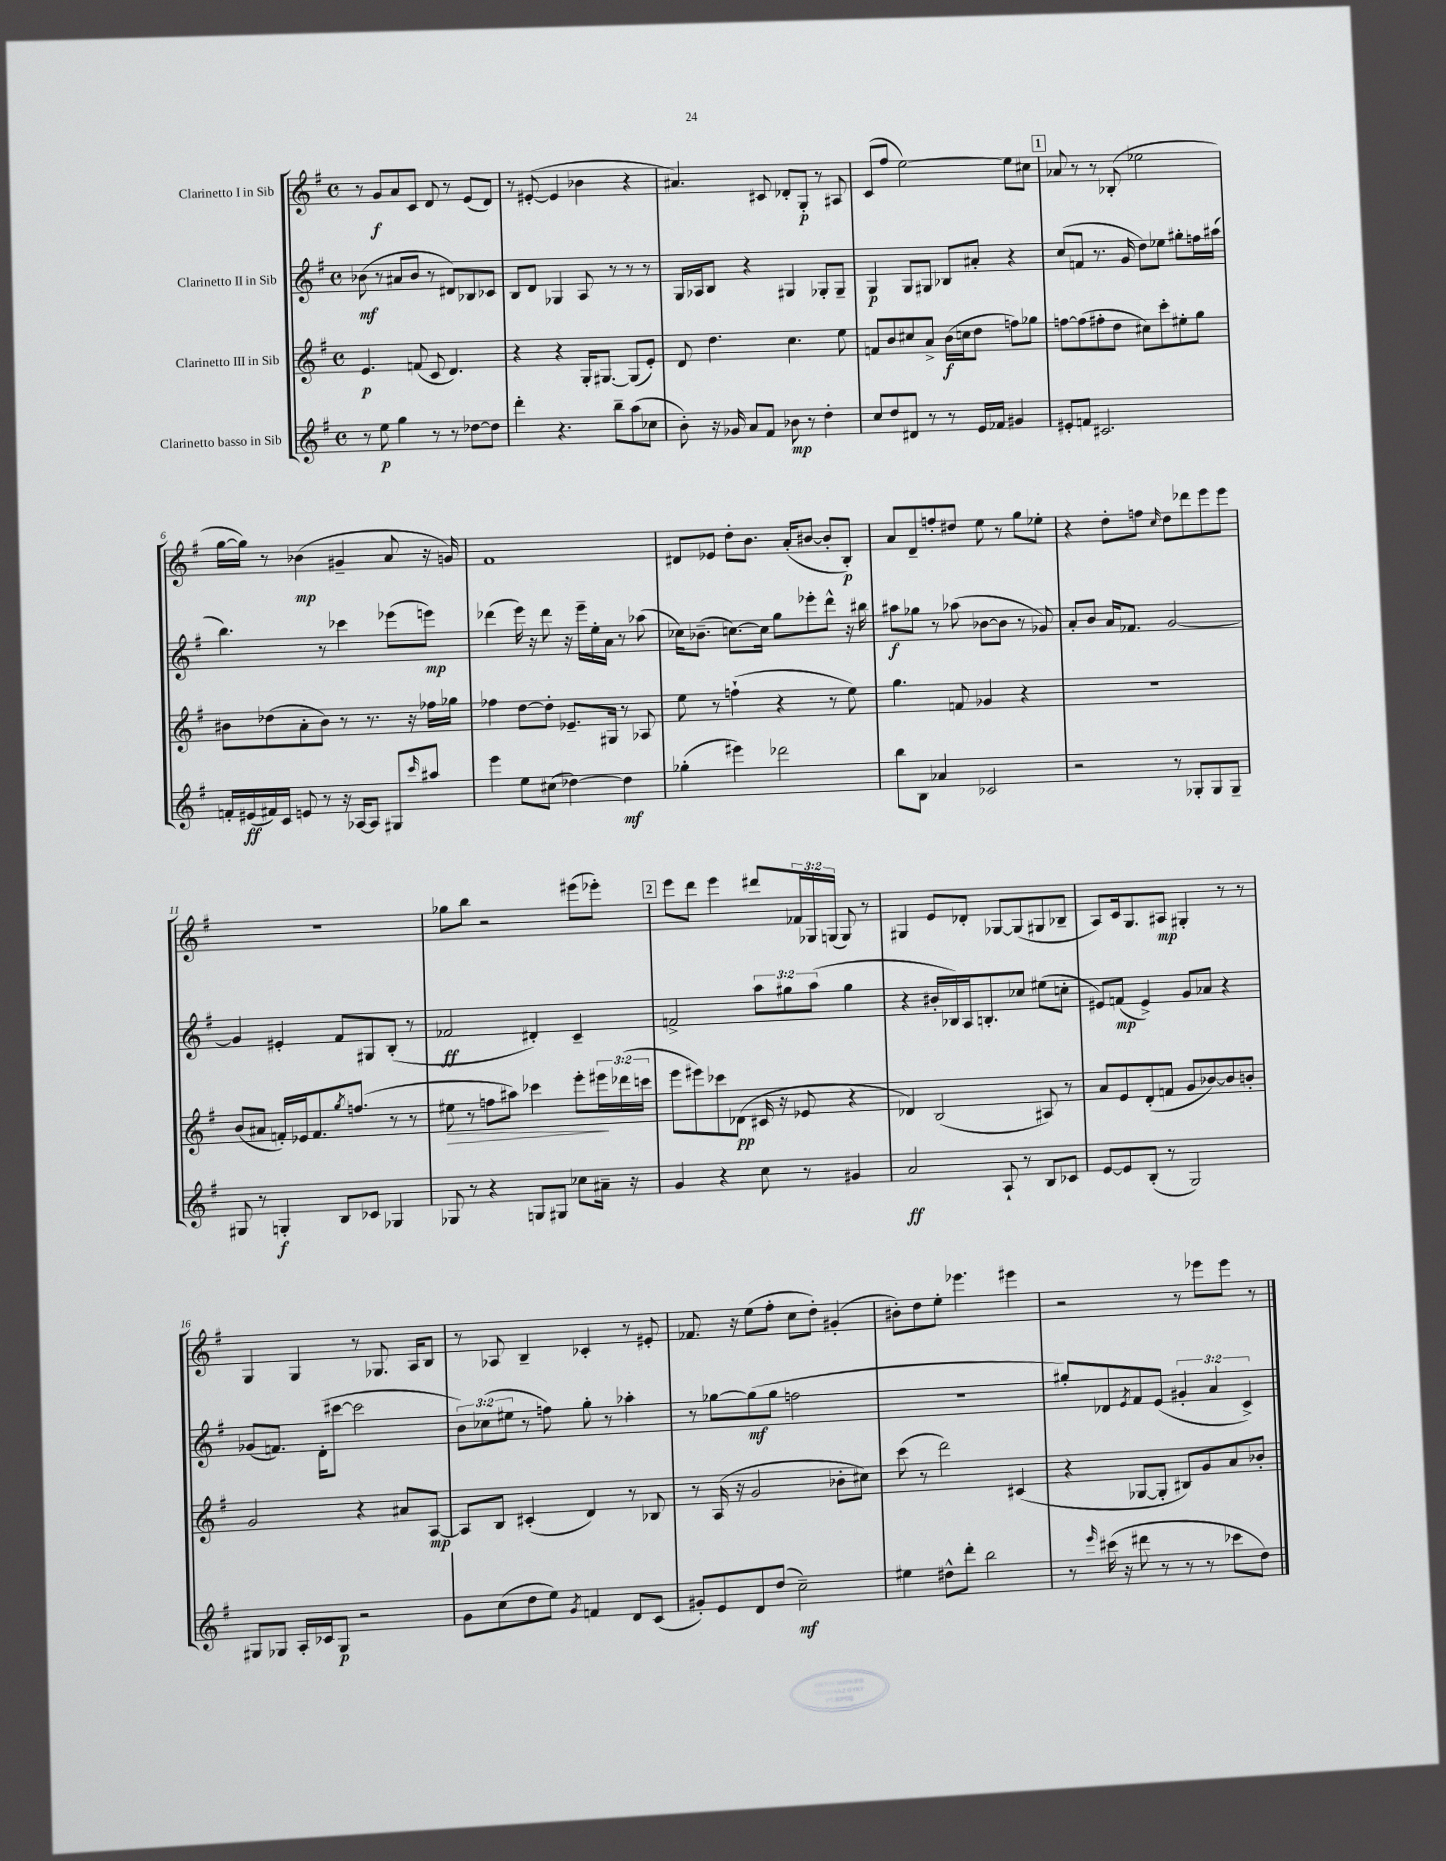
<<
\new StaffGroup <<
\new Staff = "s0" \with { instrumentName = "Clarinetto I in Sib" } {
    \clef treble \key g \major \defaultTimeSignature \time 4/4 \override Staff.TupletNumber.text = #tuplet-number::calc-fraction-text
    r8 g'8\f a'8 c'8 d'8 r8 e'8( d'8) |
    r8 eis'8~-.( eis'4 bes'4 r4 |
    ais'4.) cis'8 des'8-. g8-.\p r8 ais8 |
    c'8( fis''8 e''2~) e''8 cis''8 |
    \mark \markup { \box "1" } aes'8 r8 r8 bes8-.( ees''2 |
    g''16~ g''16) r8 bes'4\mp( gis'4-- a'8 r16 g'16) |
    fis'1 |
    dis'8 ees'8 d''8-. b'8. a'16-.( bis'8~ bis'8-. b8-.\p) |
    a'8 d'8-- f''8-. dis''8 e''8 r8 g''8 ees''8-. |
    r4 d''8-. f''8 \grace { c''16 } d''8 des'''8 e'''8 e'''8 |
    r1 |
    ges''8 b''8 r2 eis'''8( ees'''8-.) |
    \mark \markup { \box "2" } e'''8 d'''8 e'''4 dis'''8 \tuplet 3/2 { fes'16 ges16 g16( } g8) r8 |
    gis4 e'8 des'8-. ges8~ ges8( gis8 bes8-- |
    a8) c'16 g8. ais8\mp gis4-. r8 r8 |
    g4 g4 r8 ges8. a16 b8 |
    r8 aes8 b4-- ces'4-. r8 eis'8-. |
    fes'8. r16 e''8( fis''8-. c''8 d''8-.) gis'4-.( |
    bis'8-.) d''8 e''8-. ees'''4. eis'''4 |
    r2 r8 ees'''8 ees'''8 r8 \bar "|." |
}
\new Staff = "s1" \with { instrumentName = "Clarinetto II in Sib" } {
    \clef treble \key g \major \defaultTimeSignature \time 4/4 \override Staff.TupletNumber.text = #tuplet-number::calc-fraction-text
    bes'8\mf( r8 ais'8 bes'8 r8 dis'8) bes8 ces'8 |
    b8 d'8 ges4 a8 r8 r8 r8 |
    g16 aes16 b8 r4 gis4 ges8-. ges8-- |
    g4\p g8 gis8 bes8 ais'8-. r4 |
    \mark \markup { \box "1" } c''8( f'8 r8. g'16 d''8) ees''8 gis''8-. f''16 ais''16( |
    b''4.) r8 ces'''4 ees'''8( e'''8\mp) |
    des'''4( e'''16) r16 des'''8 r16 e'''16-- e''16-. a'16 r8 aes''8( |
    ces''16) bes'8.--( c''8.~) c''16 g''8 ees'''8-. d'''8-^ r16 bis''16 |
    ais''8\f ges''8 r8 aes''8( bes'8~ bes'8 r8 ges'8) |
    a'8-. b'8 a'16 fes'8. g'2~ |
    g'4 eis'4-. fis'8 gis8 b8-.( r8 |
    fes'2\ff dis'4-.) c'4-- |
    \mark \markup { \box "2" } f'2-> \tuplet 3/2 { a''8 gis''8 a''8( } gis''4 |
    r4 bis'16-. bes16) a16 b8.-. ces''8 eis''8( c''8-. |
    eis'8) f'8\mp( eis'4->) g'8 aes'8 r4 |
    ges'8( f'8.) d'16-.( cis'''8~ cis'''2 |
    \tuplet 3/2 { b'8) ces''8( eis''8 } r8 f''8) g''8-. r8 aes''4-. |
    r8 ges''8~ ges''8\mf( ges''8 f''2 |
    r1 |
    gis''8-.) des'8 \acciaccatura { e'8 } fis'8 e'8( \tuplet 3/2 { gis'4-. a'4 c'4->) } \bar "|." |
}
\new Staff = "s2" \with { instrumentName = "Clarinetto III in Sib" } {
    \clef treble \key g \major \defaultTimeSignature \time 4/4 \override Staff.TupletNumber.text = #tuplet-number::calc-fraction-text
    e'4.\p f'8( c'8 d'4.) |
    r4 r4 g16-. gis8.~ gis8( e'8-.) |
    d'8 d''4. c''4. e''8 |
    f'8 b'8 cis''8 a'8-> b'16\f( c''16 d''8 f''8) ges''8 |
    \mark \markup { \box "1" } f''8~ f''8( fis''8-. d''8 cis''8) c'''8-. eis''8-. g''8 |
    bis'8 des''8( a'8-. bis'8) r8 r8. r16 fes''16 ges''16 |
    fes''4 d''8~ d''8-. ees'8.-- gis16 r8 aes8 |
    e''8 r8 f''4-!( r4 r8 e''8) |
    g''4. f'8 ges'4 r4 |
    r1 |
    b'8( ais'8 f'16-.) ees'16 f'8. \acciaccatura { g''8 } f''8.( r8 r8 |
    eis''8\> r8 f''8 ais''8) ces'''4 e'''8-. \tuplet 3/2 { eis'''16\! des'''16( c'''16 } |
    \mark \markup { \box "2" } e'''8 eis'''8) ces'''8 des'8\pp( cis'16 r16 ees'8 r4 |
    des'4) b2( ais8) r8 |
    a'8 e'8 d'8-.( f'8 g'8 bes'8~) bes'8 b'8-. |
    g'2 r4 ais'8 a8~\mp |
    a8 b8 cis'4-.( d'4) r8 bes8 |
    r8 a16( r16 g'2 bes'8-. cis''8) |
    c'''8( r8 d'''2) cis'4( |
    r4 ges8~ ges8-. bis8) g'8 a'8 bes'8-. \bar "|." |
}
\new Staff = "s3" \with { instrumentName = "Clarinetto basso in Sib" } {
    \clef treble \key g \major \defaultTimeSignature \time 4/4
    r8 e''8\p g''4 r8 r8 des''8~ des''8 |
    d'''4-. r4. b''8-- a''8( ces''8 |
    b'8-.) r16 ges'16 a'8 fis'8 bes'8\mp r8 d''4-. |
    c''8 d''8 dis'8 r8 r8 e'16 fes'16 gis'4 |
    \mark \markup { \box "1" } eis'8-. f'8 cis'2. |
    f'16-. eis'16\ff( fis'16) c'16 e'8 r8 r16 aes16~ aes8 gis8 \grace { c'''16 } ais''8 |
    e'''4 e''8 cis''8( des''4~) des''4\mf |
    ges''4-.( eis'''4) des'''2 |
    b''8 b8 aes'4 ces'2 |
    r2 r8 ges8-. ges8 ges8-- |
    gis8 r8 g4-.\f b8 ces'8 ges4 |
    ges8 r8 r4 g8 gis8 ces''8 ais'16-- r16 |
    \mark \markup { \box "2" } g'4 r4 c''8 r8 gis'4 |
    a'2\ff a8-! r8 b8 ces'8 |
    e'8~ e'8 b8-.( r8 g2) |
    gis8 ges8 a16-. ces'16 ges8\p r2 |
    g'8 c''8( d''8 e''8) \acciaccatura { g'8 } f'4 d'8 c'8( |
    gis'8-.) e'8 d'8 d''8( c''2--\mf) |
    eis''4 dis''8-^ d'''8-. b''2 |
    r8 \grace { e'''16 } cis'''16( r16 dis'''8 r8 r8 r8 ces'''8 d''8) \bar "|." |
}
>>
>>
